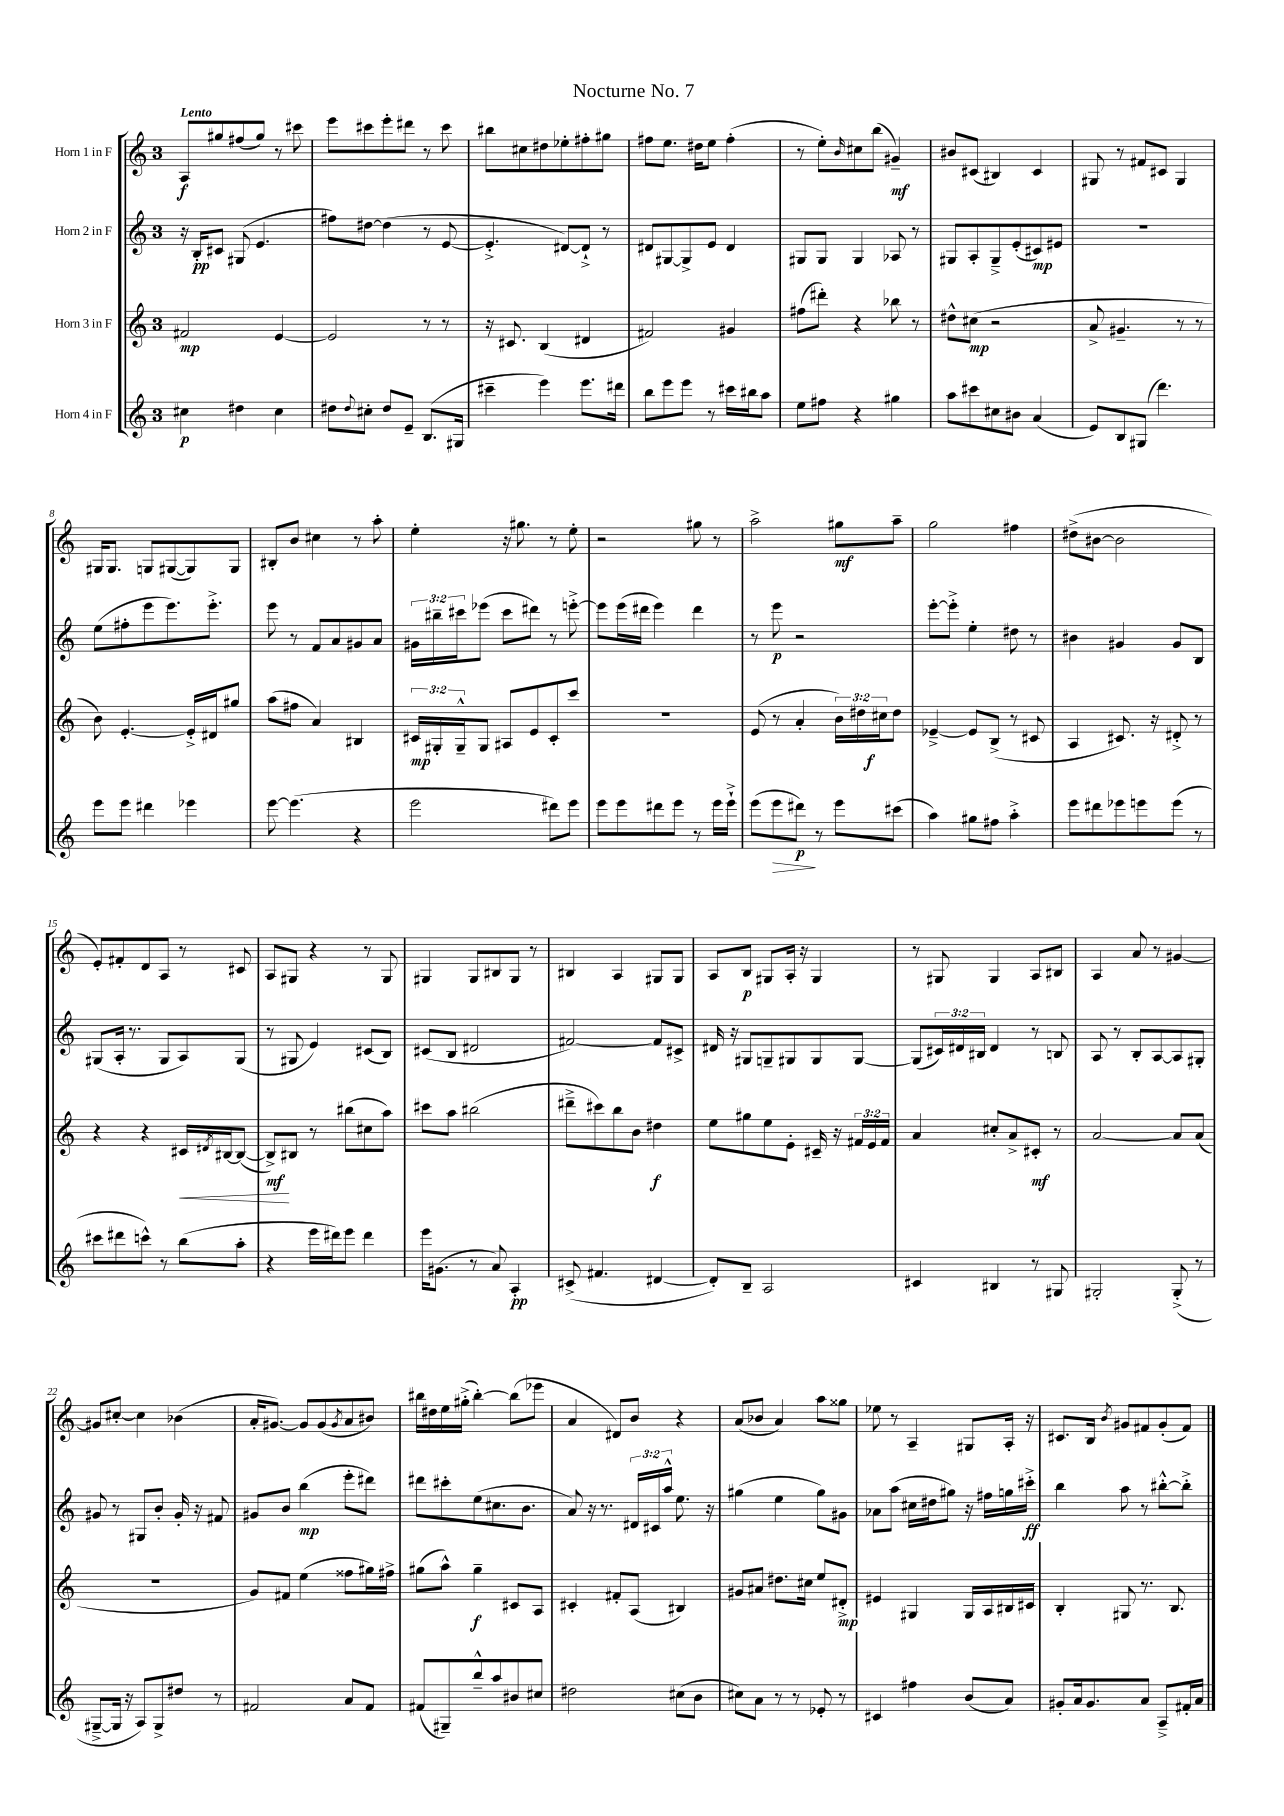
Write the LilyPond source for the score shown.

\header { title = "Nocturne No. 7" }
<<
\new StaffGroup <<
\new Staff = "s0" \with { instrumentName = "Horn 1 in F" } {
    \clef treble \key c \major \once \override Staff.TimeSignature.style = #'single-digit \time 3/4 \tempo "Lento"
    a8\f gis''8 fis''8( gis''8) r8 cis'''8 |
    e'''8 cis'''8 e'''8-. dis'''8 r8 cis'''8 |
    bis''8 cis''8 dis''8 ees''8-. fis''8-. gis''8 |
    fis''8 e''8. dis''16 e''8 fis''4-.( |
    r8 e''8-.) \grace { b'16 } cis''8 b''8( gis'4--\mf) |
    bis'8 cis'8( bis4) cis'4 |
    gis8 r8 fis'8 cis'8 gis4 |
    gis16 gis8. g8 gis8~( gis8) gis8 |
    bis8-. b'8 cis''4 r8 a''8-. |
    e''4-. r16 gis''8. r8 e''8-. |
    r2 gis''8 r8 |
    a''2-> gis''8\mf a''8-- |
    g''2 fis''4 |
    dis''8->( bis'8~ bis'2 |
    e'8-.) fis'8-. d'8 a8 r8 cis'8 |
    a8 gis8 r4 r8 gis8 |
    gis4 gis8 bis8 gis8 r8 |
    bis4 a4 gis8 gis8 |
    a8 b8\p gis8 a16-. r16 gis4 |
    r8 gis8 gis4 a8 bis8 |
    a4 a'8 r8 gis'4~ |
    gis'8 cis''8~-. cis''4 bes'4( |
    a'16-. gis'8.~) gis'8 gis'8( \acciaccatura { gis'8 } a'8 bis'8) |
    bis''16 dis''16 e''16 gis''16-.->( bis''4~-.) bis''8( ees'''8 |
    a'4 dis'8) b'8 r4 |
    a'8( bes'8 a'4) a''8 gisis''8 |
    ees''8 r8 a4-- gis8 a16-. r16 |
    cis'8. b16 \acciaccatura { b'8 } gis'8 fis'8 gis'8-.( fis'8) \bar "|." |
}
\new Staff = "s1" \with { instrumentName = "Horn 2 in F" } {
    \clef treble \key c \major \once \override Staff.TimeSignature.style = #'single-digit \time 3/4 \override Staff.TupletNumber.text = #tuplet-number::calc-fraction-text
    r16 b16-.\pp cis'8 gis8( e'4. |
    fis''8) dis''8~ dis''4( r8 e'8~ |
    e'4.-.-> dis'8~) dis'8-!-> r8 |
    dis'8 gis8~ gis8-> e'8 dis'4 |
    gis8 gis8 gis4 aes8 r8 |
    gis8 a8-. gis8---> e'8-.( cis'8\mp) eis'8 |
    R2. |
    e''8( fis''8-. e'''8 e'''8.) e'''8.-.-> |
    e'''8 r8 f'8 a'8 gis'8 a'8 |
    \tuplet 3/2 { gis'16 bis''16-- cis'''16 } ees'''8( cis'''8 dis'''8) r8 e'''8~-.-> |
    e'''8 e'''16( dis'''16 e'''4) dis'''4 |
    r8 e'''8\p r2 |
    e'''8~-. e'''8-.-> e''4-. dis''8 r8 |
    bis'4 gis'4 gis'8 b8 |
    gis8( a16-. r8. gis8 a8) gis8( |
    r8 gis8 e'4) cis'8( b8) |
    cis'8( b8 dis'2 |
    fis'2~) fis'8 cis'8-> |
    dis'16 r16 gis8 g8-- gis8 gis8 gis8~ |
    gis8( \tuplet 3/2 { cis'16) dis'16 bis16 } dis'4 r8 b8 |
    a8 r8 b8-. a8~ a8 gis8-. |
    gis'8 r8 gis8 b'8-. gis'16-. r16 fis'8 |
    gis'8 b'8 b''4\mp( e'''8-. dis'''8) |
    dis'''8 cis'''8-. e''8( cis''8. b'8. |
    a'8) r16 r8. \tuplet 3/2 { dis'16 cis'16 a''16-^ } e''8. r16 |
    gis''4( e''4 gis''8) gis'8 |
    aes'8 a''8( cis''16 dis''16 gis''8) r16 fis''16 g''16 cis'''16-.->\ff |
    b''4 a''8 r8 bis''8~-.-^ bis''8-.-> \bar "|." |
}
\new Staff = "s2" \with { instrumentName = "Horn 3 in F" } {
    \clef treble \key c \major \once \override Staff.TimeSignature.style = #'single-digit \time 3/4 \override Staff.TupletNumber.text = #tuplet-number::calc-fraction-text
    fis'2\mp e'4~ |
    e'2 r8 r8 |
    r16 cis'8. b4( dis'4 |
    fis'2) gis'4 |
    fis''8( dis'''8-.) r4 bes''8 r8 |
    dis''8-^ cis''8\mp( r2 |
    a'8-> gis'4.-- r8 r8 |
    b'8) e'4.~-. e'16-.-> dis'16 gis''8 |
    a''8( fis''8 a'4) bis4 |
    \tuplet 3/2 { cis'16\mp gis16-. gis16---^ } gis8 ais8 e'8 cis'8-. c'''8 |
    R2. |
    e'8( r8 a'4-. \tuplet 3/2 { b'16) dis''16 cis''16\f } dis''8 |
    ees'4~---> ees'8 b8->( r8 cis'8 |
    a4 cis'8.) r16 dis'8-.-> r8 |
    r4 r4 cis'16\< \acciaccatura { dis'8 } bis16~ bis8~( |
    bis8->\mf\!) bis8 r8 bis''8( cis''8 a''8) |
    cis'''8 a''8 bis''2( |
    dis'''8---> cis'''8) b''8 b'8 dis''4\f |
    e''8 gis''8 e''8 e'8-. cis'16-- r16 \tuplet 3/2 { fis'16 e'16 fis'16 } |
    a'4 cis''8-. a'8-> cis'8-.\mf r8 |
    a'2~ a'8 a'8( |
    R2. |
    g'8) fis'8 e''4( fisis''8 gis''16) fis''16-> |
    gis''8( a''8-^) gis''4--\f cis'8 a8 |
    cis'4-. fis'8-. a8( bis4) |
    gis'8 ais'8 dis''8. cis''16 e''8 dis'8-.->\mp |
    eis'4 gis4 gis16 a16 bis16 cis'16 |
    b4-. gis8 r8. b8. \bar "|." |
}
\new Staff = "s3" \with { instrumentName = "Horn 4 in F" } {
    \clef treble \key c \major \once \override Staff.TimeSignature.style = #'single-digit \time 3/4
    cis''4\p dis''4 cis''4 |
    dis''8 \appoggiatura { dis''8 } cis''8-. dis''8 e'8-- b8.( gis16 |
    cis'''4-- e'''4) e'''8. dis'''16 |
    b''8 e'''8 e'''8 r8 cis'''16 bis''16 a''8 |
    e''8 fis''8 r4 gis''4 |
    a''8 cis'''8 cis''8 bis'8 a'4( |
    e'8) b8 gis8( d'''4.) |
    e'''8 e'''8 dis'''4 ees'''4 |
    e'''8~ e'''4.( r4 |
    e'''2 dis'''8) e'''8 |
    e'''8 e'''8 dis'''8 e'''8 r8 e'''16 e'''16-!-> |
    e'''8( e'''8\> dis'''8\p\!) r8 e'''8 cis'''8( |
    a''4) gis''8 fis''8 a''4-.-> |
    e'''8 dis'''8 ees'''8 e'''8 e'''8( r8 |
    cis'''8 dis'''8 c'''8-^) r8 b''8( a''8-. |
    r4 e'''16 dis'''16) e'''8 dis'''4 |
    e'''16 gis'8.( r8 a'8) a4-.\pp |
    cis'8->( fis'4. dis'4~ |
    dis'8-.) b8-- a2 |
    cis'4 bis4 r8 gis8 |
    gis2-. gis8-.->( r8 |
    gis8~---> gis16 r16 a8) gis8-> dis''8 r8 |
    fis'2 a'8 fis'8 |
    fis'8( gis8--) b''8---^ a''8 bis'8 cis''8 |
    dis''2 cis''8( b'8 |
    cis''8) a'8 r8 r8 ees'8-. r8 |
    cis'4 fis''4 b'8( a'8) |
    gis'8-. a'16 gis'8. a'8 a8---> fis'16-. a'16 \bar "|." |
}
>>
>>
